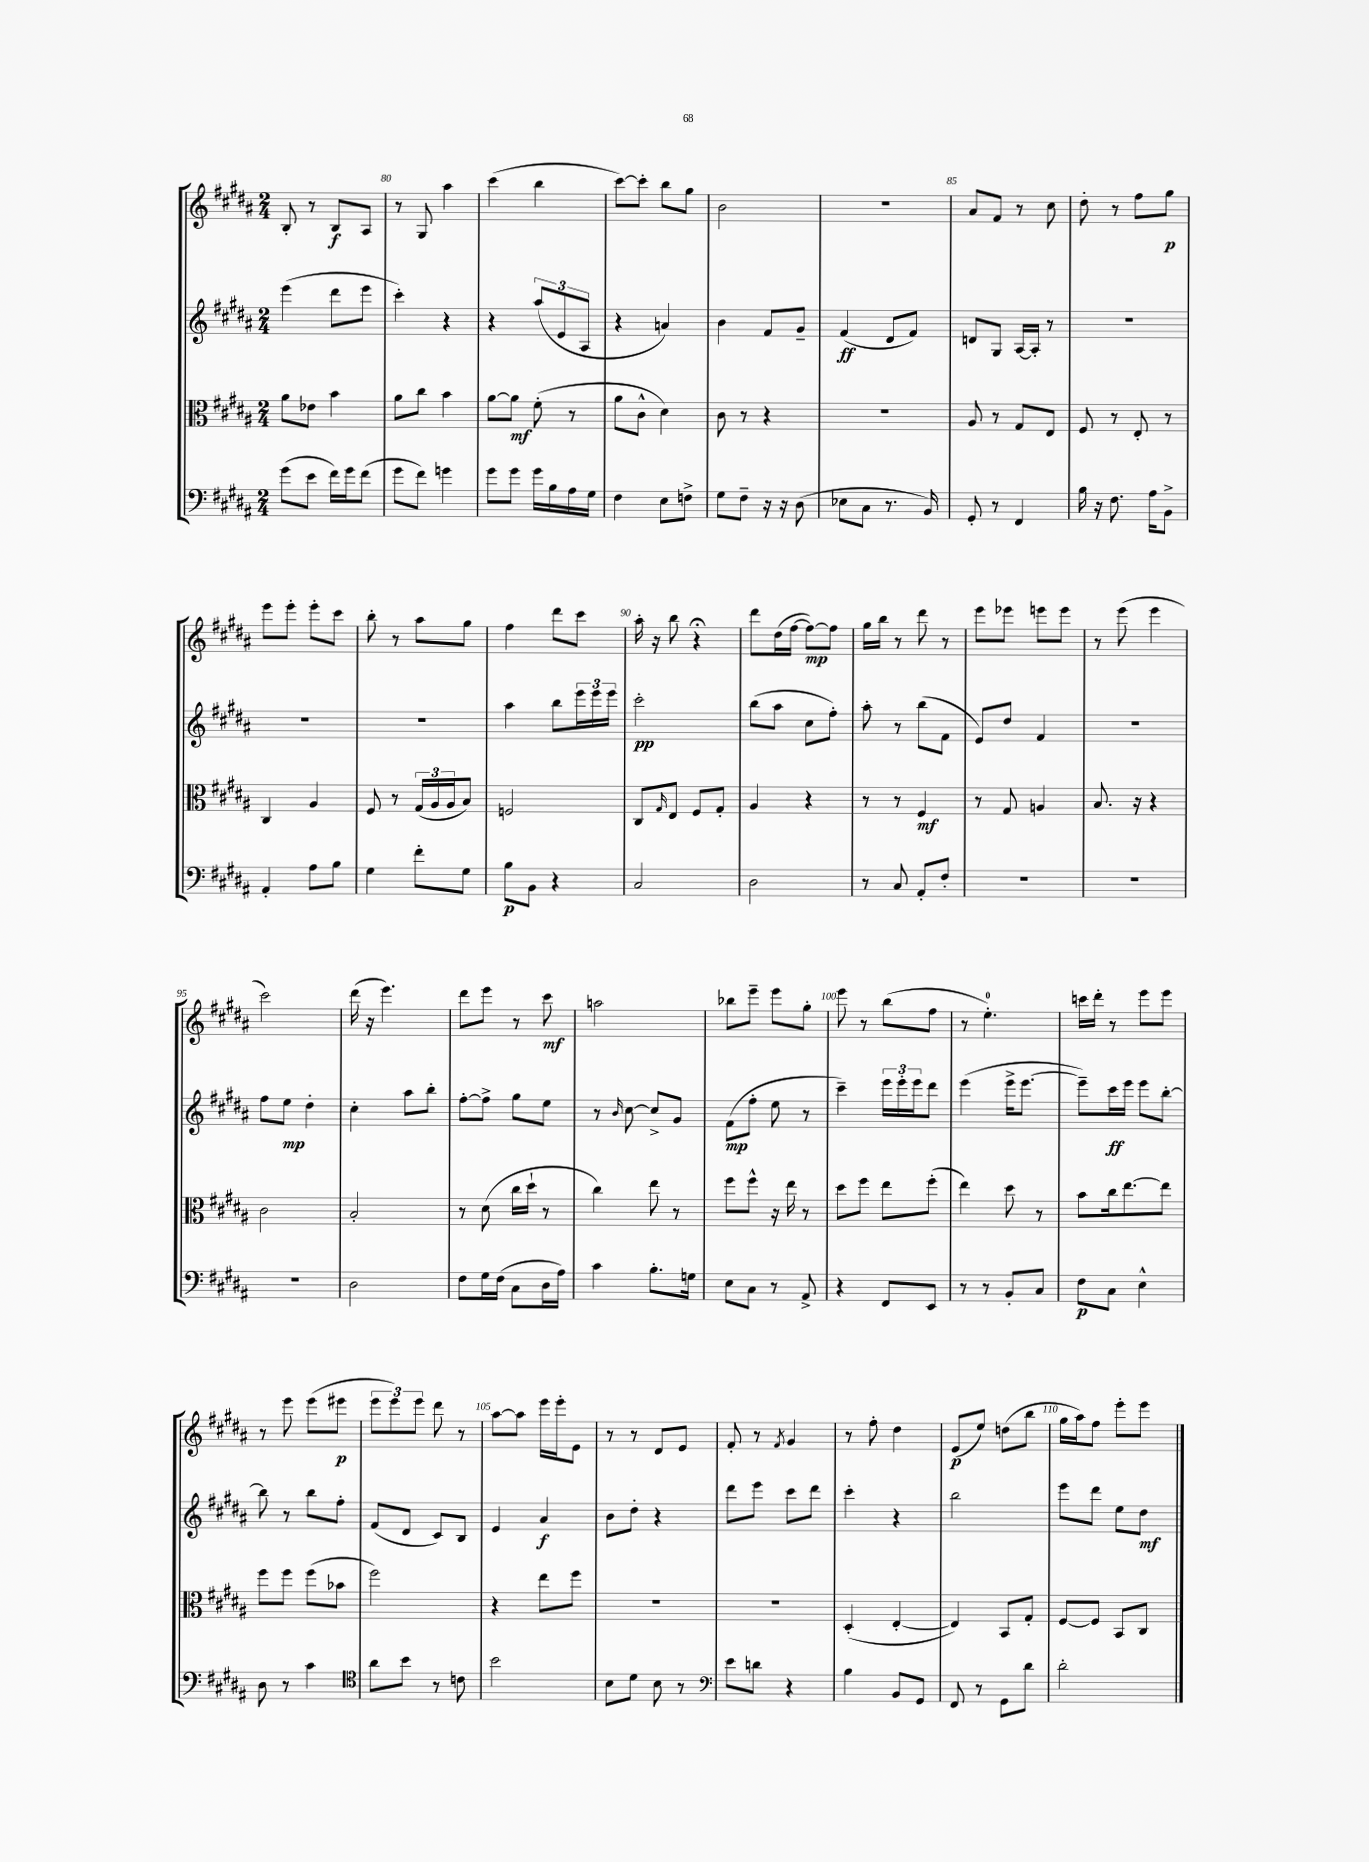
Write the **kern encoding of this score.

**kern	**kern	**kern	**kern
*staff4	*staff3	*staff2	*staff1
*clefF4	*clefC3	*clefG2	*clefG2
*k[f#c#g#d#a#]	*k[f#c#g#d#a#]	*k[f#c#g#d#a#]	*k[f#c#g#d#a#]
*M2/4	*M2/4	*M2/4	*M2/4
(8g#	8a#	(4eee	8B'
8e	8e-	.	8r
16f#)	4b	8ddd#	8B
16g#	.	.	.
(8f#	.	8eee	8A#
=	=	=	=
8g#	8a#	4ccc#')	8r
8f#)	8cc#	.	8G#
4g	4b	4r	4aa#
=	=	=	=
8g#	[8a#	4r	(4ccc#
8g#	8a#]	.	.
16g#	(8f#'	(12aa#	4bb
16B	.	.	.
.	.	12e	.
16A#	8r	.	.
.	.	12A#	.
16G#	.	.	.
=	=	=	=
4F#	8a#	4r	[8ccc#)
.	8c#^^	.	8ccc#']
8E	4d#)	4a)	8bb
8F^	.	.	8gg#
=	=	=	=
8G#	8c#	4b	2b
8F#~	8r	.	.
16r	4r	8f#	.
16r	.	.	.
(8D#	.	8g#~	.
=	=	=	=
8E-	2r	(4f#	2r
8C#	.	.	.
8.r	.	8d#	.
.	.	8f#)	.
16BB)	.	.	.
=	=	=	=
8GG#'	8A#	8d	8a#
8r	8r	8G#	8f#
4FF#	8G#	[16A#	8r
.	.	16A#']	.
.	8E	8r	8cc#
=	=	=	=
16B	8F#	2r	8dd#'
16r	.	.	.
8.F#	8r	.	8r
.	8E'	.	8ff#
16A#	.	.	.
8BB^	8r	.	8gg#
=	=	=	=
4AA#'	4C#	2r	8eee
.	.	.	8eee'
8A#	4A#	.	8eee'
8B	.	.	8ccc#
=	=	=	=
4G#	8F#	2r	8bb'
.	8r	.	8r
8f#'	(24G#	.	8aa#
.	24A#	.	.
.	24A#	.	.
8G#	8B)	.	8gg#
=	=	=	=
8B	2F	4aa#	4ff#
8BB	.	.	.
4r	.	8bb	8ddd#
.	.	24eee	8ccc#
.	.	24eee	.
.	.	24eee	.
=	=	=	=
2C#	8C#	2ccc#'	16aa#'
.	.	.	16r
.	16qqG#	.	.
.	8E	.	8bb
.	8F#	.	4r;
.	8G#'	.	.
=	=	=	=
2D#	4A#	(8bb	8ddd#
.	.	8aa#	(16dd#
.	.	.	[16ff#
.	4r	8cc#	8ff#_)
.	.	8ff#')	8ff#]
=	=	=	=
8r	8r	8aa#'	16gg#
.	.	.	16bb
8C#	8r	8r	8r
8AA#'	4F#	(8bb	8ddd#
8F#'	.	8f#	8r
=	=	=	=
2r	8r	8e)	8eee
.	8G#	8dd#	8eee-
.	4A	4f#	8eee
.	.	.	8eee
=	=	=	=
2r	8.B	2r	8r
.	.	.	(8eee
.	16r	.	.
.	4r	.	4eee
=	=	=	=
2r	2c#	8ff#	2ccc#)
.	.	8ee	.
.	.	4dd#'	.
=	=	=	=
2D#	2B'	4cc#'	(16ddd#
.	.	.	16r
.	.	.	4.eee)
.	.	8aa#	.
.	.	8bb'	.
=	=	=	=
8F#	8r	[8ff#'	8ddd#
16G#	(8d#	8ff#^]	8eee
(16F#	.	.	.
8C#	16cc#	8gg#	8r
.	16dd#`	.	.
16D#	8r	8ee	8ccc#
16A#)	.	.	.
=	=	=	=
4c#	4cc#)	8r	2aa
.	.	16qqb	.
.	.	[8cc#	.
8.B'	8ee	8cc#^]	.
.	8r	8g#	.
16G	.	.	.
=	=	=	=
8E	8ff#	(8f#	8bb-
8C#	8ff#^^	8ff#'	8eee~
8r	16r	8ee	8eee
.	16ee	.	.
8AA#^	8r	8r	8gg#'
=	=	=	=
4r	8dd#	4ccc#~)	8eee
.	8ff#	.	8r
8FF#	8ee	24eee	(8bb
.	.	24eee'	.
.	.	24eee	.
8EE	(8ff#'	8ddd#	8ff#
=	=	=	=
8r	4ee)	(4eee	8r
8r	.	.	4.ee')
8BB'	8dd#	16eee^	.
.	.	[8.eee	.
8C#	8r	.	.
=	=	=	=
8F#	8b	8eee~])	16ccc
.	.	.	16ddd#'
8C#	16cc#	16ccc#	8r
.	[8.ee	16eee	.
4E^^	.	8eee	8eee
.	8ee]	[8bb'	8eee
=	=	=	=
8D#	8ff#	8bb]	8r
8r	8ff#	8r	8eee
4c#	(8ff#	8bb	(8eee
.	8b-	8ff#'	8eee#
=	=	=	=
*clefC4	*	*	*
8a#	2ff#)	(8f#	12eee
.	.	.	12eee)
8b	.	8d#	.
.	.	.	12eee
8r	.	8c#)	8ddd#
8c	.	8B	8r
=	=	=	=
2b	4r	4e	[8aa#
.	.	.	8aa#]
.	8ee	4a#	16eee
.	.	.	16eee'
.	8ff#	.	8e
=	=	=	=
8B	2r	8b	8r
8d#	.	8dd#'	8r
8B	.	4r	8d#
8r	.	.	8e
=	=	=	=
*clefF4	*	*	*
8e	2r	8ddd#	8f#'
8d	.	8eee	8r
.	.	.	8qf#
4r	.	8ccc#	4g#
.	.	8ddd#	.
=	=	=	=
4B	(4D#'	4ccc#'	8r
.	.	.	8ff#'
8BB	[4E'	4r	4dd#
8GG#	.	.	.
=	=	=	=
8FF#	4E])	2bb	(8e
8r	.	.	8ee)
8GG#	8BB	.	(8dd
8d#	8G#'	.	8bb
=	=	=	=
2d#'	[8F#	8eee	16gg#
.	.	.	16aa#)
.	8F#]	8ddd#	8ff#
.	8BB	8ee	8eee'
.	8C#	8dd#	8eee
==	==	==	==
*-	*-	*-	*-
